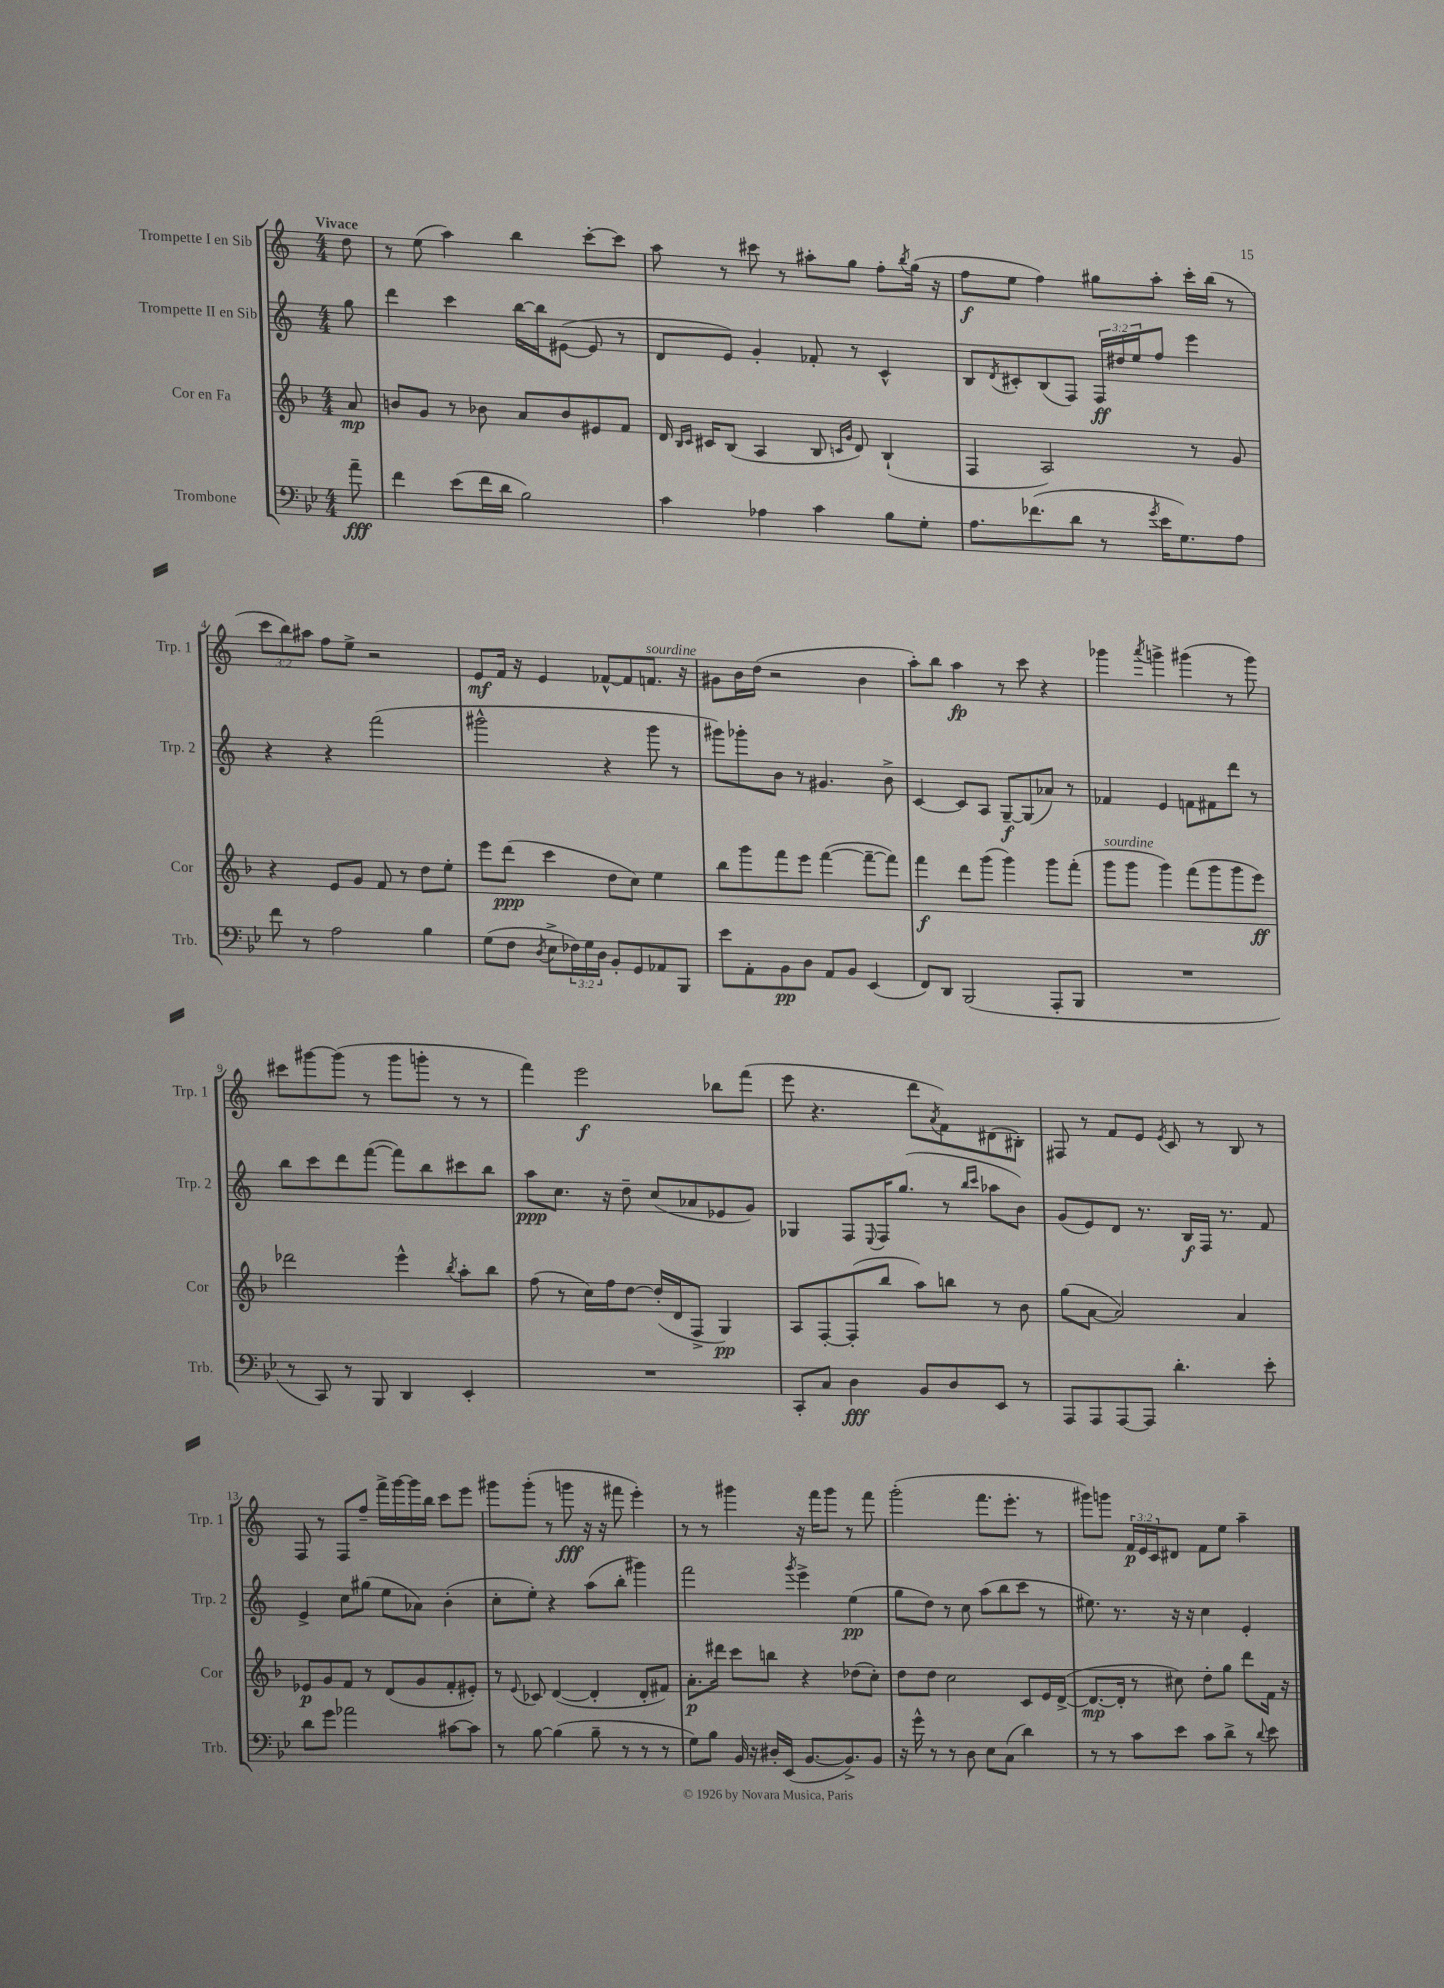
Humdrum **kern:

**kern	**dynam	**kern	**dynam	**kern	**dynam	**kern	**dynam
*part4	*part4	*part3	*part3	*part2	*part2	*part1	*part1
*staff4	*staff4	*staff3	*staff3	*staff2	*staff2	*staff1	*staff1
*I"Trombone	*	*I"Cor en Fa	*	*I"Trompette II en Sib	*	*I"Trompette I en Sib	*
*I'Trb.	*	*I'Cor	*	*I'Trp. 2	*	*I'Trp. 1	*
*clefF4	*	*clefG2	*	*clefG2	*	*clefG2	*
*k[b-e-]	*	*k[b-]	*	*k[]	*	*k[]	*
*M4/4	*	*M4/4	*	*M4/4	*	*M4/4	*
=	=	=	=	=	=	=	=
!	!	!	!	!	!	!LO:TX:a:B:t=Vivace	!
8a~\	fff	8a/	mp	8gg\	.	8dd\	.
=1	=1	=1	=1	=1	=1	=1	=1
4f\	.	8bn/L	.	4ddd\	.	8r	.
.	.	8g/J	.	.	.	(8ee\	.
(8e-\L	.	8r	.	4ccc\	.	4aa\)	.
16f\L	.	8b-X\	.	.	.	.	.
16d\JJ	.	.	.	.	.	.	.
2B-\)	.	8a/L	.	[16bb\LL	.	4bb\	.
.	.	.	.	16bb\J]	.	.	.
.	.	8b-/	.	([8e#X\J	.	.	.
.	.	8e#X/	.	8e#/]	.	[8ccc'\L	.
.	.	8f/J	.	8r	.	8ccc\J]	.
=2	=2	=2	=2	=2	=2	=2	=2
4c\	.	16d/	.	8d/L	.	8aa\	.
.	.	16qqB-/LL	.	.	.	.	.
.	.	16qqc/JJ	.	.	.	.	.
.	.	16c#X/KL	.	.	.	.	.
.	.	(8B-/J	.	8e/J)	.	8r	.
4A-X\	.	4A/	.	4g'/	.	8ccc#X\	.
.	.	.	.	.	.	8r	.
4c\	.	8B-/	.	8f-X'/	.	8aa#X'\L	.
.	.	16qqcn/LL	.	.	.	.	.
.	.	16qqg/JJ	.	.	.	.	.
.	.	8d/)	.	8r	.	8gg\J	.
8B-\L	.	(4B-`/	.	4c^^/	.	8ff'\L	.
.	.	.	.	.	.	8qbb/	.
8G'\J	.	.	.	.	.	(16gg\Jk	.
.	.	.	.	.	.	16r	.
=3	=3	=3	=3	=3	=3	=3	=3
8.A\L	.	4F/	.	8B/L	.	8ff\L	f
.	.	.	.	8qd/	.	.	.
.	.	.	.	8c#X'/	.	8ee\J	.
(8.f-X\	.	.	.	.	.	.	.
.	.	2A/)	.	(8B/	.	4ff\)	.
8d\J	.	.	.	8F/J)	.	.	.
8r	.	.	.	24F/LL	ff	8gg#X\L	.
.	.	.	.	24dd#X/	.	.	.
.	.	.	.	24ee/J	.	.	.
8qg/	.	.	.	.	.	.	.
16e-\KL	.	.	.	8ff/J	.	8aa'\J	.
8.G\)	.	.	.	.	.	.	.
.	.	8r	.	4eee\	.	16ccc'\LL	.
.	.	.	.	.	.	(16bb\JJ	.
8A\J	.	8g/	.	.	.	8r	.
!!LO:LB:g=z
=4	=4	=4	=4	=4	=4	=4	=4
8f\	.	4r	.	4r	.	12ccc\L	.
.	.	.	.	.	.	12bb\)	.
8r	.	.	.	.	.	.	.
.	.	.	.	.	.	12aa#X\J	.
2A\	.	8e/L	.	4r	.	8ff\L	.
.	.	8g/J	.	.	.	8ee^\J	.
.	.	8f/	.	(2fff\	.	2r	.
.	.	8r	.	.	.	.	.
4B-\	.	8dd\L	.	.	.	.	.
.	.	8ee'\J	.	.	.	.	.
=5	=5	=5	=5	=5	=5	=5	=5
(8G\L	.	8eee\L	.	2ggg#X^^\	.	8e/L	mf
8F\J	.	(8ddd\J	ppp	.	.	16f/Jk	.
.	.	.	.	.	.	16r	.
8qD/	.	.	.	.	.	.	.
8E-^\L	.	4ccc\	.	.	.	4e/	.
24F-X\L)	.	.	.	.	.	.	.
24G\	.	.	.	.	.	.	.
24D\JJ	.	.	.	.	.	.	.
8BB-'/L	.	8dd\L	.	4r	.	[8f-X^^/L	.
8GG/	.	8cc\J)	.	.	.	8f-/]	.
!	!	!	!	!	!	!LO:TX:a:i:t=sourdine	!
8AA-X/	.	4ee\	.	8ggg#\	.	8.fn/J	.
8BBB-/J	.	.	.	8r	.	.	.
.	.	.	.	.	.	16r	.
=6	=6	=6	=6	=6	=6	=6	=6
8e-\L	.	8bb-\L	.	8ggg#X\L)	.	8g#X\L	.
8AA'\	.	8ggg\	.	8ggg-X'\	.	16b\L	.
.	.	.	.	.	.	(16dd\JJ	.
8BB-\	pp	8fff\	.	8b\J	.	2r	.
8D\J	.	8eee\J	.	8r	.	.	.
8AA/L	.	([4fff\	.	4.g#X/	.	.	.
8BB-/J	.	.	.	.	.	.	.
(4EE-/	.	8fff~\L_	.	.	.	4b\	.
.	.	8fff\J])	.	8b^\	.	.	.
=7	=7	=7	=7	=7	=7	=7	=7
8FF/L)	.	4fff\	f	[4c/	.	8aa'\L)	.
8DD/J	.	.	.	.	.	8bb\J	.
(2BBB-/	.	8ddd\L	.	8c/L]	.	4aa\	fp
.	.	(8ggg\J	.	8A/J	.	.	.
.	.	4ggg\)	.	[8G~/L	f	8r	.
.	.	.	.	(8G/]	.	8ccc\	.
8AAA'/L	.	8ggg\L	.	8a-X/J)	.	4r	.
8BBB-/J	.	(8fff'\J	.	8r	.	.	.
=8	=8	=8	=8	=8	=8	=8	=8
!	!	!LO:TX:a:i:t=sourdine	!	!	!	!	!
1r	.	8ggg\L	.	4f-X/	.	4ggg-X\	.
.	.	8ggg\J	.	.	.	.	.
.	.	.	.	.	.	8qaaa/	.
.	.	4ggg\)	.	4e/	.	4gggn^\	.
.	.	(8fff\L	.	8fn\L	.	(4ggg#X\	.
.	.	8ggg\	.	8f#X\	.	.	.
.	.	8ggg\	.	8ddd\J	.	8r	.
.	.	8eee\J)	ff	8r	.	8ggg#\)	.
!!LO:LB:g=z
=9	=9	=9	=9	=9	=9	=9	=9
8r	.	2ddd-X\	.	8bb\L	.	8ccc#X\L	.
8CC/)	.	.	.	8ccc\	.	[8ggg#X\	.
8r	.	.	.	8ddd\	.	(8ggg#\J]	.
8BBB-/	.	.	.	([8fff\J	.	8r	.
4DD/	.	4eee^^\	.	8fff\L])	.	8ggg#\L	.
.	.	.	.	8bb\	.	8gggn'\J	.
.	.	8qbb-/	.	.	.	.	.
4EE-'/	.	8aa'\L	.	8ccc#X\	.	8r	.
.	.	8bb-\J	.	8bb\J	.	8r	.
=10	=10	=10	=10	=10	=10	=10	=10
1r	.	(8ff\	.	8aa\L	ppp	4fff\)	.
.	.	8r	.	8.cc\J	.	.	.
.	.	16cc\LL)	.	.	.	2eee\	f
.	.	16ff\J	.	16r	.	.	.
.	.	[8dd\J	.	8dd~\	.	.	.
.	.	(16dd'/LL]	.	(8cc/L	.	.	.
.	.	16d/J	.	.	.	.	.
.	.	8F^/J	.	8a-X/	.	.	.
.	.	4G/)	pp	8e-X/	.	8bb-X\L	.
.	.	.	.	8g/J)	.	(8fff\J	.
=11	=11	=11	=11	=11	=11	=11	=11
8CC'/L	.	8A/L	.	4G-X/	.	8eee\	.
8C/J	.	[8F'/	.	.	.	4.r	.
4D\	fff	(8F'/]	.	8F/L	.	.	.
.	.	.	.	8qqE/	.	.	.
.	.	8bb-/J	.	16F/K	.	.	.
.	.	.	.	(8.gg/J	.	.	.
8BB-/L	.	8aa\L)	.	.	.	8ddd\L	.
.	.	.	.	.	.	8qa/	.
8D/	.	8bbn\J	.	8r	.	8f\)	.
.	.	.	.	16qqbb/LL	.	.	.
.	.	.	.	16qqccc/JJ	.	.	.
8EE-/J	.	8r	.	8aa-X\L	.	(8d#X\	.
8r	.	8b-\	.	8b\J)	.	8B#X'\J)	.
=12	=12	=12	=12	=12	=12	=12	=12
8AAA/L	.	(8gg\L	.	(8g/L	.	8F#X/	.
8AAA/	.	[8a\J	.	8e/)	.	8r	.
[8AAA/	.	2a/])	.	8d/J	.	8f/L	.
8AAA/J]	.	.	.	8.r	.	8e/J	.
.	.	.	.	.	.	8qe/	.
4.d'\	.	.	.	.	.	8c/	.
.	.	.	.	16B/LL	f	.	.
.	.	.	.	16F/JJ	.	8r	.
.	.	.	.	8.r	.	.	.
.	.	4a/	.	.	.	8B/	.
8e-'\	.	.	.	8f/	.	8r	.
!!LO:LB:g=z
=13	=13	=13	=13	=13	=13	=13	=13
8d\L	.	8e-X/L	p	4e^/	.	8F/	.
8g\J	.	8g/	.	.	.	8r	.
2a-X\	.	8f/J	.	8cc\L	.	8F/L	.
.	.	8r	.	(8gg#X\J	.	8ff~/J	.
.	.	(8d/L	.	8ee\L	.	16fff^\LL	.
.	.	.	.	.	.	[16ggg\	.
.	.	8g/	.	8a-X\J)	.	16ggg\]	.
.	.	.	.	.	.	16bb\JJ	.
[8c#X\L	.	8f'/	.	(4b'\	.	8ccc\L	.
8c#\J]	.	8e#X'/J)	.	.	.	8eee\J	.
=14	=14	=14	=14	=14	=14	=14	=14
8r	.	8r	.	8cc'\L	.	8ggg#X\L	.
.	.	8qqe/	.	.	.	.	.
[8B-\	.	8c-X/	.	8ee'\J)	.	(8ggg#'\J	.
(4B-\]	.	([4d/	.	4r	.	8r	.
.	.	.	.	.	.	8gggn\	fff
8B-~\	.	4d'/]	.	(8aa\L	.	16r	.
.	.	.	.	.	.	16r	.
8r	.	.	.	8bb'\J	.	8fff#X\	.
8r	.	8d'/L	.	4ggg#X\)	.	4eee'\)	.
8r	.	8f#X/J)	.	.	.	.	.
=15	=15	=15	=15	=15	=15	=15	=15
8G\L)	.	8.a'\L	p	2fff\	.	8r	.
8B-\J	.	.	.	.	.	8r	.
.	.	16ddd#X\Jk	.	.	.	.	.
16BB-/	.	8ccc\L	.	.	.	4ggg#X\	.
16r	.	.	.	.	.	.	.
16D#X'/LL	.	8bbn\J	.	.	.	.	.
(16EE-/JJ	.	.	.	.	.	.	.
.	.	.	.	8qggg/	.	.	.
[8.BB-/L	.	4r	.	4eee^\	.	16r	.
.	.	.	.	.	.	16fff\KL	.
.	.	.	.	.	.	8ggg#\J	.
8.BB-^/])	.	.	.	.	.	.	.
.	.	(8dd-X\L	.	(4ee\	pp	8r	.
8BB-/J	.	8cc'\J)	.	.	.	8fff\	.
=16	=16	=16	=16	=16	=16	=16	=16
16r	.	8dd\L	.	8gg\L	.	(2ggg'\	.
16g^^\	.	.	.	.	.	.	.
8r	.	8dd\J	.	8dd\J)	.	.	.
8r	.	2cc\	.	8r	.	.	.
8D\	.	.	.	8cc\	.	.	.
8E-\L	.	.	.	(8aa\L	.	8.fff\L	.
(8C\J	.	.	.	8bb\	.	.	.
.	.	.	.	.	.	8.eee'\J	.
4d\)	.	8c/L	.	8ccc\J	.	.	.
.	.	16e/L	.	8r	.	8r	.
.	.	([16d^/JJ	.	.	.	.	.
=17	=17	=17	=17	=17	=17	=17	=17
8r	.	8.d/L_	mp	8.ee#X\)	.	8ggg#X\L)	.
8r	.	.	.	.	.	8gggn\J	.
.	.	16d'/Jk]	.	8.r	.	.	.
8c\L	.	8r	.	.	.	24f/LL	p
.	.	.	.	.	.	24e/	.
.	.	.	.	.	.	24c/J	.
8e-\J	.	8cc#X\)	.	16r	.	8d#X/J	.
.	.	.	.	16r	.	.	.
8c\L	.	8dd'\L	.	4cc\	.	8f\L	.
8d^\J	.	8gg\J	.	.	.	8ee\J	.
8r	.	8ddd\L	.	4e'/	.	4aa~\	.
8qqd/	.	.	.	.	.	.	.
8e-\	.	16f\Jk	.	.	.	.	.
.	.	16r	.	.	.	.	.
==	==	==	==	==	==	==	==
*-	*-	*-	*-	*-	*-	*-	*-
